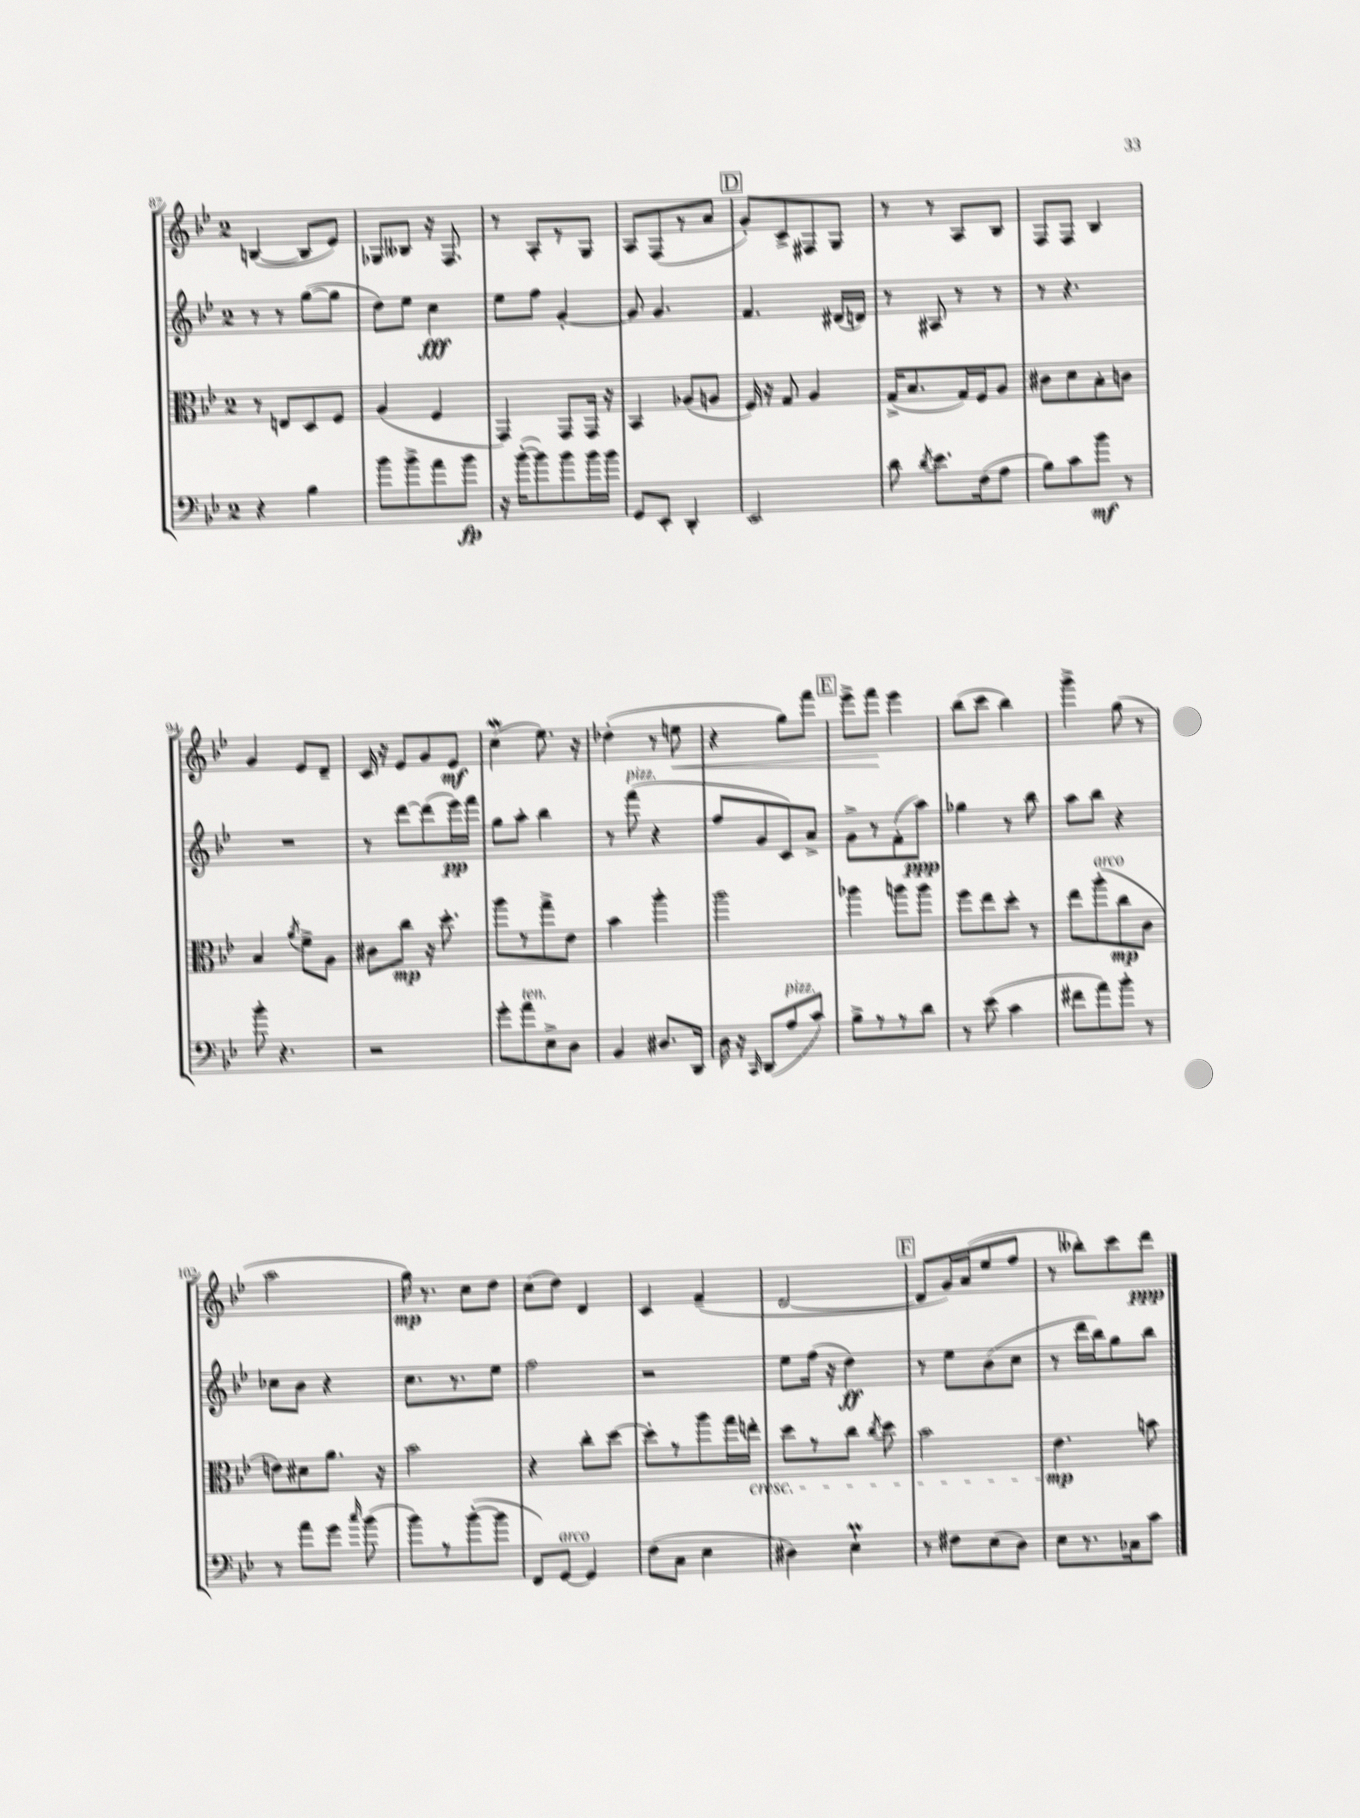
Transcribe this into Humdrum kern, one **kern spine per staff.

**kern	**dynam	**kern	**dynam	**kern	**dynam	**kern	**dynam
*part4	*part4	*part3	*part3	*part2	*part2	*part1	*part1
*staff4	*staff4	*staff3	*staff3	*staff2	*staff2	*staff1	*staff1
*clefF4	*	*clefC3	*	*clefG2	*	*clefG2	*
*k[b-e-]	*	*k[b-e-]	*	*k[b-e-]	*	*k[b-e-]	*
*M2/4	*	*M2/4	*	*M2/4	*	*M2/4	*
=87	=87	=87	=87	=87	=87	=87	=87
4r	.	8r	.	8r	.	([4Bn/	.
.	.	8En/L	.	8r	.	.	.
4B-\	.	8D/	.	([8gg\L	.	8B/L]	.
.	.	8F/J	.	8gg\J]	.	8e-/J)	.
=88	=88	=88	=88	=88	=88	=88	=88
8b-\L	.	(4A/	.	8dd\L)	.	8G-X/L	.
8b-^\	.	.	.	8ee-\J	.	8B--X/J	.
8a\	.	4F/	.	4cc\	fff	16r	.
.	.	.	.	.	.	8.F/	.
8b-\J	fp	.	.	.	.	.	.
=89	=89	=89	=89	=89	=89	=89	=89
16r	.	4GG/)	.	8ee-\L	.	8r	.
([16b-'\KL	.	.	.	.	.	.	.
8b-\])	.	.	.	8ff\J	.	8A'/L	.
8b-\	.	8GG/L	.	[4g'/	.	8r	.
16b-\L	.	16GG/Jk	.	.	.	8G/J	.
16b-\JJ	.	16r	.	.	.	.	.
=90	=90	=90	=90	=90	=90	=90	=90
8GG/L	.	4BB-/	.	8g/]	.	8A/L	.
8EE-'/J	.	.	.	4.g/	.	(8F/	.
4DD'/	.	(8A-X/L	.	.	.	8r	.
.	.	8An/J	.	.	.	8a/J	.
!!LO:REH:place=s1:t=D
=91	=91	=91	=91	=91	=91	=91	=91
2EE-/	.	16F/)	.	4.f/	.	8g'/L)	.
.	.	16r	.	.	.	.	.
.	.	8G/	.	.	.	8c^/	.
.	.	4A/	.	.	.	8F#X/	.
.	.	.	.	(16d#X/LL	.	8G/J	.
.	.	.	.	16dn/JJ)	.	.	.
=92	=92	=92	=92	=92	=92	=92	=92
8d\	.	(16G^/KL	.	8r	.	8r	.
.	.	8.B-/	.	.	.	.	.
8qd/	.	.	.	.	.	.	.
8.e-\L	.	.	.	8A#X/	.	8r	.
.	.	16G/L)	.	8r	.	8A/L	.
(16F\k	.	16F/J	.	.	.	.	.
8A\J	.	8A/J	.	8r	.	8B-/J	.
=93	=93	=93	=93	=93	=93	=93	=93
8B-\L)	.	8c#X\L	.	8r	.	8F/L	.
8c\	.	8d\	.	4.r	.	8F/J	.
8b-\J	mf	8B-'\	.	.	.	4B-/	.
8r	.	8cn\J	.	.	.	.	.
!!LO:LB:g=z
=94	=94	=94	=94	=94	=94	=94	=94
8b-'\	.	4B-/	.	2r	.	4g/	.
4.r	.	.	.	.	.	.	.
.	.	8qa/	.	.	.	.	.
.	.	8f^\L	.	.	.	8e-/L	.
.	.	8A\J	.	.	.	8d~/J	.
=95	=95	=95	=95	=95	=95	=95	=95
2r	.	8c#X\L	.	8r	.	16c/	.
.	.	.	.	.	.	16r	.
.	.	8cc\J	mp	[8ddd\L	.	8e-/L	.
.	.	16r	.	(8ddd\]	.	8g/	.
.	.	8.dd'\	.	.	.	.	.
.	.	.	.	16eee-\L)	pp	8e-/J	mf
.	.	.	.	16fff\JJ	.	.	.
=96	=96	=96	=96	=96	=96	=96	=96
8g'\L	.	8aa\L	.	8gg\L	.	(4ccW\	.
!LO:TX:a:i:t=ten.	!	!	!	!	!	!	!
8a\	.	8r	.	8aa'\J	.	.	.
8E-^\	.	8gg^\	.	4bb-\	.	8.ee-\)	.
8D\J	.	8e-\J	.	.	.	.	.
.	.	.	.	.	.	16r	.
=97	=97	=97	=97	=97	=97	=97	=97
4BB-/	.	4b-\	.	8r	.	(4dd-X'\	.
!	!	!	!	!LO:TX:a:i:t=pizz.	!	!	!
.	.	.	.	(8fff\	.	.	.
8.D#X/L	.	4aa'\	.	4r	.	8r	.
!	!	!	!	!	!	!	!LO:HP:b
.	.	.	.	.	.	8een\	<
16DD/Jk	.	.	.	.	.	.	.
=98	=98	=98	=98	=98	=98	=98	=98
16D\	.	2aa\	.	8ff/L	.	4r	.
16r	.	.	.	.	.	.	.
16qqCC/	.	.	.	.	.	.	.
(8DD/L	.	.	.	8g/	.	.	.
!LO:TX:a:i:t=pizz.	!	!	!	!	!	!	!
8A/	.	.	.	8c/)	.	8gg\L)	.
8c/J)	.	.	.	8a^/J	.	8fff\J	.
!!LO:REH:place=s1:t=E
=99	=99	=99	=99	=99	=99	=99	=99
8B-^\L	.	4aa-X\	.	8g^\L	.	8eee-^\L	.
8r	.	.	.	8r	.	8fff\J	.
8r	.	8aan\L	.	(8f'\	.	4eee-\	[
8d\J	.	8aa\J	.	8aa\J)	ppp	.	.
=100	=100	=100	=100	=100	=100	=100	=100
8r	.	8ff\L	.	4gg-X\	.	(8bb-\L	.
(8e-\	.	8ee-\	.	.	.	8ccc\J	.
4c\	.	8dd'\J	.	8r	.	4bb-\)	.
.	.	8r	.	8bb-\	.	.	.
=101	=101	=101	=101	=101	=101	=101	=101
8f#X\L	.	8ee-\L	.	8aa\L	.	4ggg^\	.
!	!	!LO:TX:a:i:t=arco	!	!	!	!	!
8a\)	.	(8aa'\	.	8bb-\J	.	.	.
8b-'\J	.	8cc\	mp	4r	.	(8gg\	.
8r	.	8c\J	.	.	.	8r	.
!!LO:LB:g=z
=102	=102	=102	=102	=102	=102	=102	=102
8r	.	8en\L)	.	8cc-X\L	.	2aa\	.
8a\L	.	8d#X\	.	8b-\J	.	.	.
8g\J	.	8.a\J	.	4r	.	.	.
16qqcc/	.	.	.	.	.	.	.
(8b-\	.	.	.	.	.	.	.
.	.	16r	.	.	.	.	.
=103	=103	=103	=103	=103	=103	=103	=103
8b-\L)	.	2b-\	.	8.cc\L	.	16gg\)	mp
.	.	.	.	.	.	8.r	.
8r	.	.	.	.	.	.	.
.	.	.	.	8.r	.	.	.
([8b-'\	.	.	.	.	.	8cc\L	.
8b-\J]	.	.	.	8ee-\J	.	8dd\J	.
=104	=104	=104	=104	=104	=104	=104	=104
8FF/L)	.	4r	.	2ff\	.	(8cc\L	.
!LO:TX:a:i:t=arco	!	!	!	!	!	!	!
[8GG/J	.	.	.	.	.	8dd\J)	.
4GG/]	.	8cc'\L	.	.	.	4d/	.
.	.	[8dd\J	.	.	.	.	.
=105	=105	=105	=105	=105	=105	=105	=105
(8F\L	.	8dd'\L]	.	2r	.	4c/	.
8C\J	.	8r	.	.	.	.	.
4E-\	.	8aa\	.	.	.	(4f~/	.
.	.	16gg\L	.	.	.	.	.
!	!	!LO:TX:b:i:t=cresc.	!	!	!	!	!
.	.	16een'\JJ	.	.	.	.	.
=106	=106	=106	=106	=106	=106	=106	=106
4D#X\)	.	8dd\L	.	8ee-\L	.	[2d/	.
.	.	8r	.	(16ff\Jk	.	.	.
.	.	.	.	16r	.	.	.
4E-M`\	.	8cc\J	.	4dd\)	ff	.	.
.	.	8qcc/	.	.	.	.	.
.	.	8dd\	.	.	.	.	.
!!LO:REH:place=s1:t=F
=107	=107	=107	=107	=107	=107	=107	=107
8r	.	2b-\	.	8r	.	8d/L]	.
8F#X\L	.	.	.	8ee-\L	.	16g/L)	.
.	.	.	.	.	.	(16a/J	.
(8E-\	.	.	.	(8b-\	.	8ee-/	.
8D\J)	.	.	.	8cc\J	.	8ff/J	.
=108	=108	=108	=108	=108	=108	=108	=108
8E-\L	.	4.e-\	mp	8r	.	8r	.
8.r	.	.	.	16ddd\LL	.	8bb--X'\L)	.
.	.	.	.	16bb-\J)	.	.	.
.	.	.	.	8gg\	.	8ccc\	.
16C-X\k	.	.	.	.	.	.	.
8c\J	.	8bn\	.	8bb-\J	.	8ddd\J	ppp
==	==	==	==	==	==	==	==
*-	*-	*-	*-	*-	*-	*-	*-
